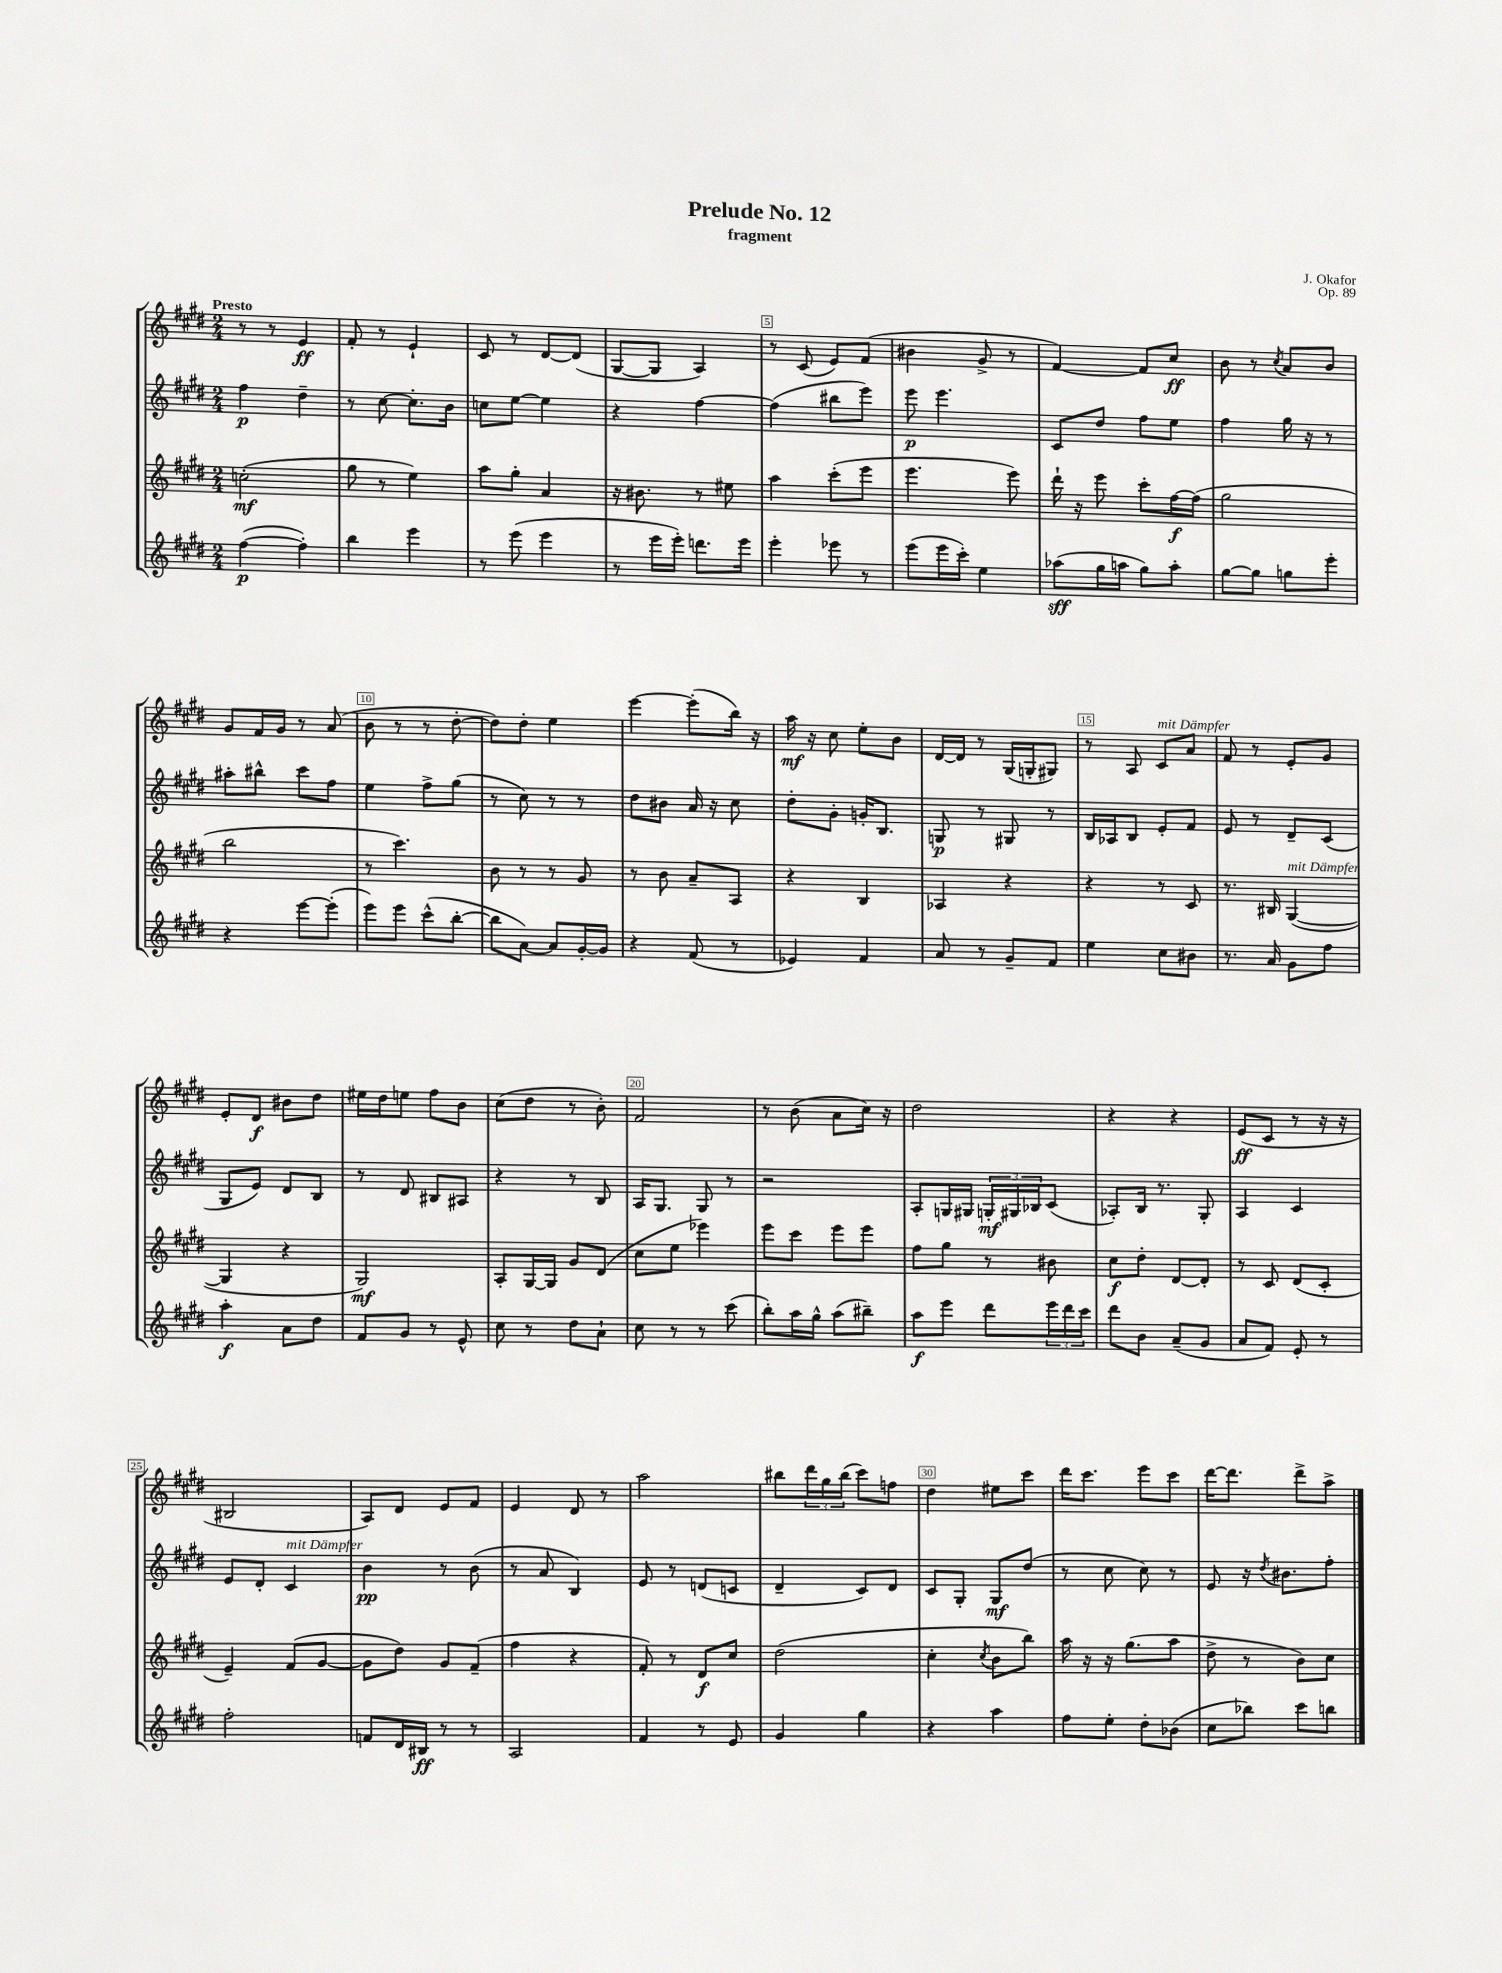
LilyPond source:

\header { title = "Prelude No. 12" composer = "J. Okafor" subtitle = "fragment" opus = "Op. 89" }
<<
\new StaffGroup <<
\new Staff = "s0" {
    \clef treble \key e \major \numericTimeSignature \time 2/4 \tempo "Presto"
    r8 r8 e'4\ff |
    fis'8-. r8 e'4-! |
    cis'8 r8 dis'8~ dis'8( |
    gis8~ gis8 a4) |
    r8 cis'8( e'8) fis'8( |
    bis'4 gis'8-> r8 |
    fis'4~) fis'8 cis''8\ff |
    b'8 r8 \acciaccatura { cis''8 } a'8 b'8 |
    gis'8 fis'16 gis'16 r8 a'8( |
    b'8 r8 r8 dis''8~-. |
    dis''8) dis''8-. e''4 |
    e'''4~ e'''8-.( b''16) r16 |
    a''16\mf r16 cis''8 e''8-. b'8 |
    dis'16~ dis'16 r8 gis16( g16-. gis8) |
    r8 a8 cis'8^\markup { \italic "mit Dämpfer" } a'8 |
    fis'8 r8 e'8-. gis'8 |
    e'8-. dis'8\f bis'8 dis''8 |
    eis''16 dis''16 e''8 fis''8 b'8 |
    cis''8( dis''8 r8 b'8-.) |
    fis'2 |
    r8 b'8( a'8 cis''16) r16 |
    dis''2 |
    r4 r4 |
    e'8\ff( cis'8 r8 r16 r16 |
    bis2 |
    a8) dis'8 e'8 fis'8 |
    e'4 dis'8 r8 |
    a''2 |
    bis''8 \tuplet 3/2 { dis'''16 gis''16 bis''16( } cis'''8) f''8 |
    dis''4 eis''8 cis'''8 |
    dis'''16 cis'''8. e'''8 cis'''8 |
    dis'''16~ dis'''8. dis'''8-> a''8-> \bar "|." |
}
\new Staff = "s1" {
    \clef treble \key e \major \numericTimeSignature \time 2/4
    fis''4\p dis''4-- |
    r8 cis''8~ cis''8.-. b'16 |
    c''8 e''8~ e''4 |
    r4 fis''4~ |
    fis''4( bis''8 e'''8) |
    e'''8\p e'''4. |
    cis'8 dis''8 fis''8 e''8 |
    fis''4 gis''16 r16 r8 |
    ais''8-. bis''8-^ cis'''8 fis''8 |
    e''4 fis''8-> gis''8( |
    r8 cis''8) r8 r8 |
    dis''8 bis'8 a'16 r16 cis''8 |
    dis''8-. gis'8-. g'16-. b8. |
    g8\p r8 gis8 r8 |
    b16 aes16 b8 e'8-. fis'8 |
    e'8 r8 dis'8-- cis'8( |
    gis8 e'8) dis'8 b8 |
    r8 dis'8 bis8 ais8 |
    r4 r8 b8 |
    a16 gis8. gis8 r8 |
    r2 |
    a8-. g16 gis16 \tuplet 3/2 { g16-.\mf gis16 bes16 } cis'8( |
    aes8-.) b16 r8. gis8-. |
    a4 cis'4 |
    e'8 dis'8-. cis'4^\markup { \italic "mit Dämpfer" } |
    b'4\pp r8 b'8( |
    r8 a'8 b4) |
    e'8 r8 d'8( c'8 |
    dis'4-- cis'8) dis'8 |
    cis'8 gis8-. gis8\mf dis''8( |
    r8 cis''8 cis''8) r8 |
    e'8 r16 \acciaccatura { dis''8 } bis'8. fis''8-. \bar "|." |
}
\new Staff = "s2" {
    \clef treble \key e \major \numericTimeSignature \time 2/4
    c''2-.\mf( |
    gis''8 r8 e''4) |
    a''8 gis''8-. a'4 |
    r16 bis'8. r8 eis''8 |
    a''4 cis'''8-.( e'''8 |
    e'''4. e'''8) |
    dis'''16-! r16 e'''8 cis'''8-. fis''16~\f fis''16( |
    gis''2 |
    b''2 |
    r8 cis'''4.) |
    b'8 r8 r8 gis'8 |
    r8 b'8 a'8-- a8 |
    r4 b4 |
    aes4 r4 |
    r4 r8 cis'8 |
    r8. bis16 gis4~^\markup { \italic "mit Dämpfer" }( |
    gis4 r4 |
    gis2\mf) |
    a8-. gis16~ gis16 gis'8 dis'8( |
    cis''8 e''8 ees'''4) |
    e'''8 cis'''8 e'''8 e'''8 |
    fis''8 gis''8 r8 bis'8 |
    cis''8\f dis''8-. dis'8~ dis'8-. |
    r8 cis'8 dis'8( cis'8-. |
    e'4--) fis'8( gis'8~ |
    gis'8 dis''8) gis'8 fis'8--( |
    fis''4 r4 |
    fis'8-.) r8 dis'8\f cis''8 |
    dis''2( |
    cis''4-. \acciaccatura { cis''8 } b'8 b''8) |
    a''16 r16 r16 gis''8.( a''8 |
    dis''8-> r8 b'8) cis''8 \bar "|." |
}
\new Staff = "s3" {
    \clef treble \key e \major \numericTimeSignature \time 2/4
    fis''4~\p( fis''4-.) |
    b''4 e'''4 |
    r8 e'''8( e'''4 |
    r8 e'''16 e'''16-.) d'''8. e'''16 |
    e'''4-. ees'''8 r8 |
    e'''8( e'''16 cis'''16-.) e''4 |
    aes''8\sff( gis''16 a''16 gis''8) a''8-. |
    gis''8~ gis''8 g''8 e'''8-. |
    r4 e'''8~ e'''8-.( |
    e'''8) e'''8 cis'''8-^( b''8~-. |
    b''8 a'8~) a'8 gis'16~-. gis'16 |
    r4 fis'8( r8 |
    ees'4) fis'4 |
    a'8 r8 gis'8-- fis'8 |
    e''4 cis''8 bis'8 |
    r8. a'16 gis'8 fis''8 |
    a''4-.\f a'8 dis''8 |
    fis'8 gis'8 r8 e'8-^ |
    cis''8 r8 dis''8 a'8-! |
    cis''8 r8 r8 cis'''8( |
    b''8-.) a''16 gis''16-^ a''8( bis''8--) |
    a''8\f e'''8 dis'''8 \tuplet 3/2 { e'''16 dis'''16 cis'''16 } |
    dis'''8 b'8 a'8--( gis'8 |
    a'8 fis'8) e'8-. r8 |
    fis''2-. |
    f'8 dis'16 bis16\ff r8 r8 |
    a2 |
    fis'4 r8 e'8 |
    gis'4 gis''4 |
    r4 a''4 |
    fis''8 e''8-. dis''8-. bes'8( |
    cis''8 bes''8) cis'''8 b''8 \bar "|." |
}
>>
>>
\layout { \context { \Score \override BarNumber.break-visibility = ##(#f #t #t) barNumberVisibility = #(every-nth-bar-number-visible 5) \override BarNumber.stencil = #(make-stencil-boxer 0.1 0.3 ly:text-interface::print) } }
